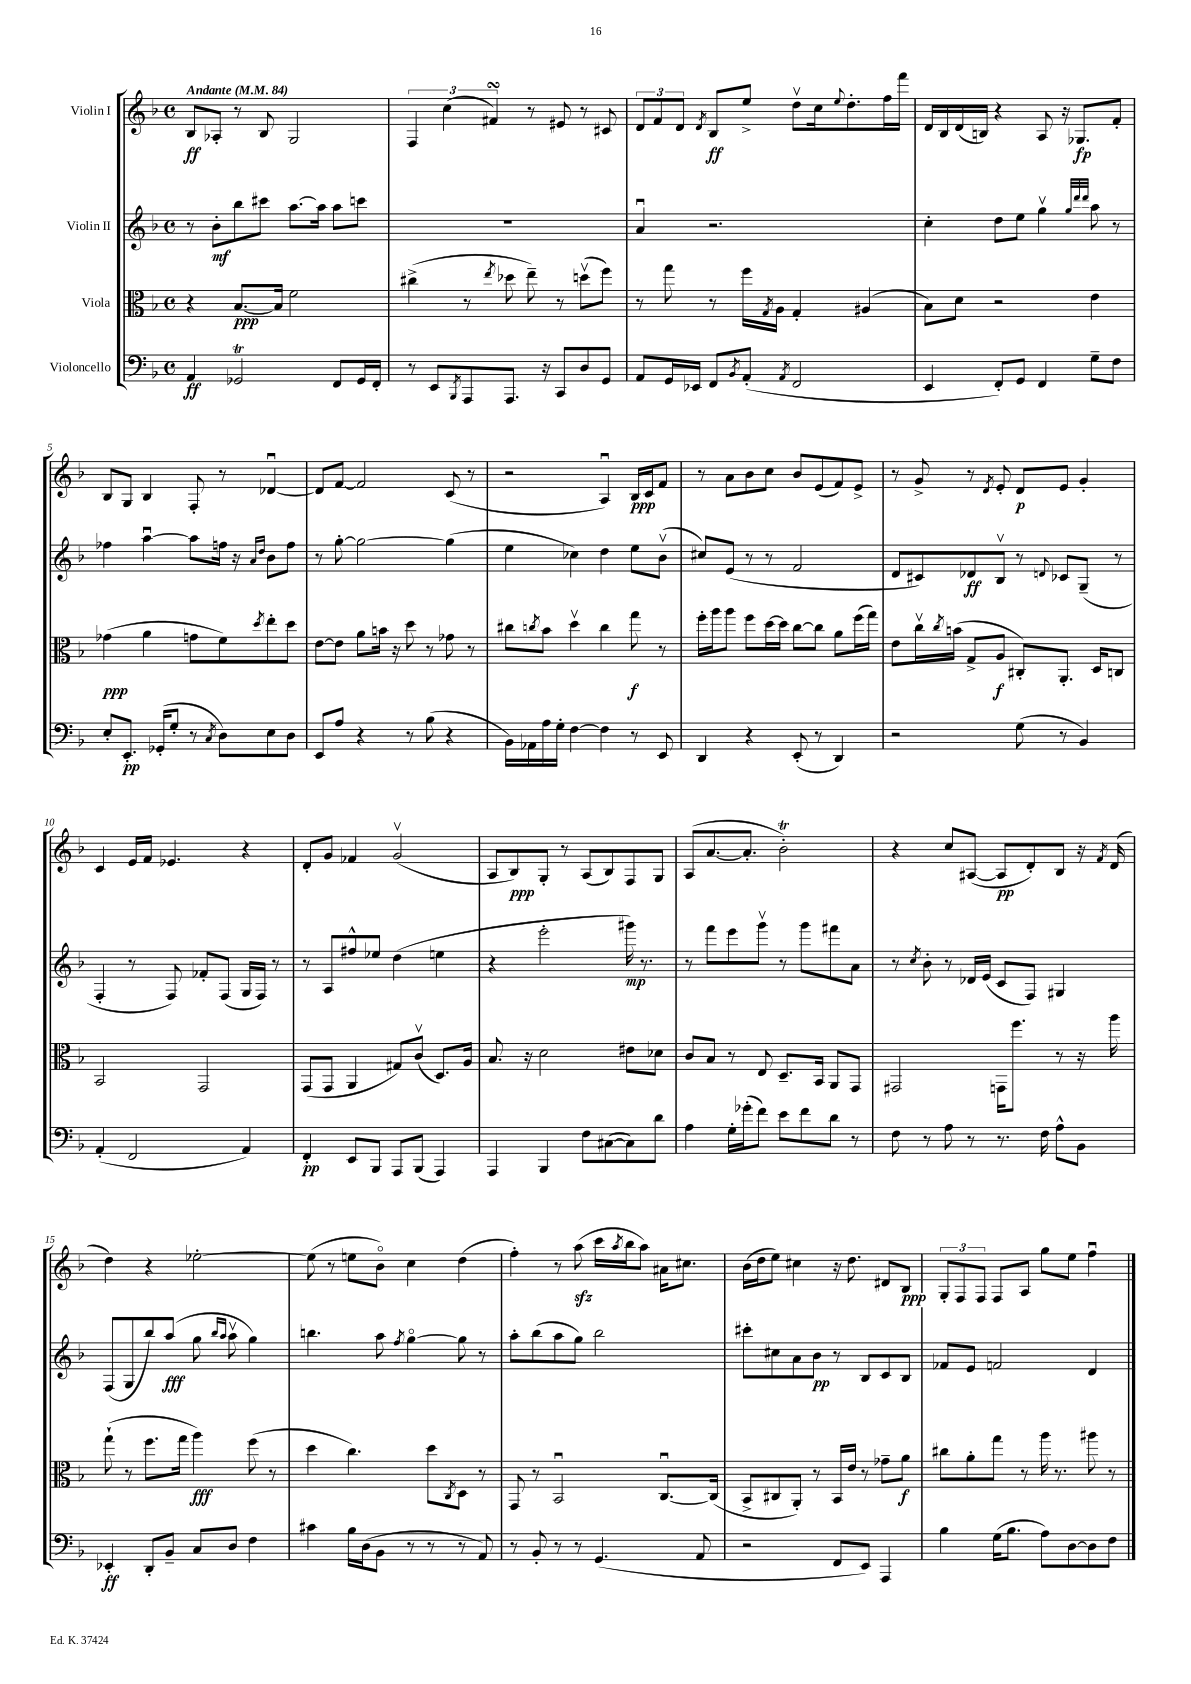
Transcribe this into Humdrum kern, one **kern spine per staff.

**kern	**kern	**kern	**kern
*staff4	*staff3	*staff2	*staff1
*clefF4	*clefC3	*clefG2	*clefG2
*k[b-]	*k[b-]	*k[b-]	*k[b-]
*M4/4	*M4/4	*M4/4	*M4/4
*met(c)	*met(c)	*met(c)	*met(c)
*MM84	*MM84	*MM84	*MM84
4AA/	4r	8r	8B-/L
.	.	8b-'\L	8A-'/J
2GG-/	[8.B-/L	8bb-\	8r
.	.	8ccc#\J	8B-/
.	16B-/]Jk	.	.
.	2f\	[8.aa\L	2G/
.	.	16aa\]Jk	.
8FF/L	.	8aa\L	.
16GG-/L	.	8ccc\J	.
16FF'/JJ	.	.	.
=	=	=	=
8r	(4cc#^\	1r	6F/
8EE/L	.	.	.
.	.	.	(6cc\
8qBBB-/	.	.	.
8AAA/	8r	.	.
.	.	.	6f#/)
.	8qee/	.	.
8.AAA/J	8dd-\	.	.
.	8ee~\)	.	8r
16r	.	.	.
8CC/L	8r	.	8e#/
8D/	(8ddv\L	.	8r
8GG/J	8ff\J)	.	8c#/
=	=	=	=
8AA/L	8r	4au/	12d/L
.	.	.	12f/
16GG/L	8gg\	.	.
.	.	.	12d/J
16EE-/JJ	.	.	.
.	.	.	8qd/
8FF/L	8r	2.r	8B-/L
8qBB-/	.	.	.
(8AA'/J	16ff\LL	.	8ee^/J
.	8qG/	.	.
.	16A\JJ	.	.
8qAA/	.	.	.
2FF/	4G'/	.	8ddv\L
.	.	.	16cc\k
.	.	.	8qqee/
.	.	.	8.dd'\
.	(4A#/	.	.
.	.	.	16ff\L
.	.	.	16fff\JJ
=	=	=	=
4EE/	8B-\L)	4cc'\	16d/LL
.	.	.	16B-/
.	8d\J	.	(16d/
.	.	.	16B/JJ)
8FF'/L)	2r	8dd\L	4r
8GG/J	.	8ee\J	.
4FF/	.	4ggv\	8A/
.	.	.	16r
.	.	.	8.G-/L
.	.	32qqgg/LLL	.
.	.	32qqddd/	.
.	.	32qqddd/JJJ	.
8G~\L	4e\	8aa\	.
8F\J	.	8r	8f'/J
=	=	=	=
8E'/L	(4g-\	4ff-\	8B-/L
8.EE'/J	.	.	8G/J
.	4a\	[4aau\	4B-/
(16GG-'/LK	.	.	.
8G'/J	.	.	.
8r	8g\L	8aa\]L	8F'/
8qC/	.	.	.
8D\L)	8f\)	16ff\Jk	8r
.	.	16r	.
.	.	16qqa/LL	.
.	8qdd/	16qqdd/JJ	.
8E\	8ee'\	8b-\L	[4d-u/
8D\J	8dd\J	8ff\J	.
=	=	=	=
8EE/L	[8e\L	8r	8d-/]L
8A/J	8e\]J	[8gg'\	[8f/J
4r	8a\L	2gg\_	2f/]
.	16b\Jk	.	.
.	16r	.	.
8r	8dd\	.	.
(8B-\	8r	.	.
4r	8g-\	(4gg\]	(8c/
.	8r	.	8r
=	=	=	=
16BB-\LL)	8cc#\L	4ee\	2r
16AA-\	.	.	.
.	8qcc/	.	.
16A\	8b-\J	.	.
16G'\JJ	.	.	.
[4F\	4ddv\	4cc-\)	.
4F\]	4cc\	4dd\	4Au/)
8r	8gg\	8ee\L	16B-/LL
.	.	.	16c/J
8EE/	8r	(8b-v\J	8f/J
=	=	=	=
4DD/	16ff'\LL	8cc#/L)	8r
.	16aa\J	.	.
.	8aa\J	(8e/J	8a\L
4r	8ff\L	8r	8b-\
.	[16dd\L	8r	8cc\J
.	16dd\]JJ	.	.
(8EE'/	[8cc\L	2f/	8b-/L
8r	8cc\]J	.	(8e/
4DD/)	8a\L	.	8f/)
.	(16ff\L	.	8e^/J
.	16gg\JJ)	.	.
=	=	=	=
2r	8e\L	8d/L	8r
.	16ccv\L	8c#/)	8g^/
.	8qcc/	.	.
.	(16b\JJ	.	.
.	8G^/L	8d-/	8r
.	.	.	8qd/
.	8A/J	8B-v/J	8e'/
(8G\	8C#'/L)	8r	8d/L
.	.	8qqd/	.
8r	8.AA'/J	8c-/L	8e/J
4BB-/)	.	(8G~/J	4g'/
.	16D/LK	.	.
.	8C/J	8r	.
=	=	=	=
(4AA'/	2BB-/	4F'/	4c/
2FF/	.	8r	16e/LL
.	.	.	16f/JJ
.	.	8F/)	4.e-/
.	2GG/	8f-'/L	.
.	.	(8F/J	.
4AA/)	.	16G/LL	4r
.	.	16F/JJ)	.
.	.	8r	.
=	=	=	=
4FF'/	(8GG/L	8r	8d'/L
.	8GG/J	8A/L	8g/J
8EE/L	4AA/	8ff#^^/	4f-/
8BBB-/J	.	8ee-/J	.
8AAA/L	8G#/L)	(4dd\	(2gv/
(8BBB-/J	(8cv/J	.	.
4AAA/)	8.D/L)	4ee\	.
.	16A/Jk	.	.
=	=	=	=
4AAA/	8.B-/	4r	8A/L
.	.	.	8B-/)
.	16r	.	.
4BBB-/	2d\	2eee'\	8G'/J
.	.	.	8r
8F\L	.	.	(8A/L
([8C#\	.	.	8B-/)
8C#\])	8e#\L	16ggg#\)	8F/
.	.	8.r	.
8d\J	8d-\J	.	8G/J
=	=	=	=
4A\	8c/L	8r	(8A/L
.	8B-/J	8fff\L	[8.a/
16G'\LL	8r	8eee\	.
(16g-'\J	.	.	8.a'/]J
8f\J)	8E/	8gggv\J	.
8e\L	8.D~/L	8r	2b-'\)
8f\	.	8ggg\L	.
.	16BB-/Jk	.	.
8d\J	8AA/L	8fff#\	.
8r	8GG/J	8a\J	.
=	=	=	=
8F\	2GG#/	8r	4r
.	.	8qcc/	.
8r	.	8b-'\	.
8A\	.	8r	8cc/L
8r	.	16d-/LL	([8A#/J
.	.	(16e/JJ	.
8.r	16GG\LK	8c/L	8A#/]L
.	8.ff\J	.	.
.	.	8F/J)	8d'/)
16F\	.	.	.
8A^^\L	8r	4G#/	8B-/J
8BB-\J	16r	.	16r
.	.	.	8qf/
.	16aa\	.	(16d/
=	=	=	=
4EE-'/	(8gg`\	(8F/L	4dd\)
.	8r	8G/	.
8DD'/L	8.ff\L	8bb-/)	4r
8BB-~/J	.	(8aa/J	.
.	16gg\Jk	.	.
8C/L	4aa\)	8gg\	[2ee-'\
.	.	16qqbb-/LL	.
.	.	16qqaa/JJ	.
8D/J	.	8aav\	.
4F\	(8ff\	4gg\)	.
.	8r	.	.
=	=	=	=
4c#\	4dd\	4.bb\	(8ee-\]
.	.	.	8r
16B-\LL	4.cc\)	.	8ee\L
(16D\J	.	.	.
8BB-\J	.	8aa\	8b-o\J)
.	.	8qff/	.
8r	.	[4ggo\	4cc\
8r	8dd\L	.	.
.	8qC/	.	.
8r	8D\J	8gg\]	(4dd\
8AA/)	8r	8r	.
=	=	=	=
8r	8GG/	8aa'\L	4ff'\)
8BB-'/	8r	(8bb-\	.
8r	2BB-u/	8aa\	8r
8r	.	8gg\J)	(8aa\
(4.GG/	.	2bb-\	16ccc\LL
.	.	.	8qaa/
.	.	.	16bb-\J
.	.	.	8aa\J)
.	[8.Cu/L	.	16a#\LK
.	.	.	8.cc#\J
8AA/	.	.	.
.	(16C/]Jk	.	.
=	=	=	=
2r	8BB-^/L	8ccc#'\L	(16b-\LL
.	.	.	16dd\J
.	8C#/	8cc#\	8ee\J)
.	8AA'/J)	8a\	4cc#\
.	8r	8b-\J	.
8FF/L	16BB-/LL	8r	16r
.	16e/JJ	.	8.dd\
8EE/J)	8r	8B-/L	.
4AAA/	8g-~\L	8c/	8d#/L
.	8a\J	8B-/J	8B-/J
=	=	=	=
4B-\	8cc#\L	8f-/L	12G'/L
.	.	.	12F/
.	8a'\	8e/J	.
.	.	.	12F/J
(16G\LK	8gg\J	2f/	8F/L
8.B-\J	.	.	.
.	8r	.	8A/J
8A\L)	16aa\	.	8gg\L
.	8.r	.	.
[8D\	.	.	8ee\J
8D\]	8aa#\	4d/	4ffu\
8F\J	8r	.	.
==	==	==	==
*-	*-	*-	*-
